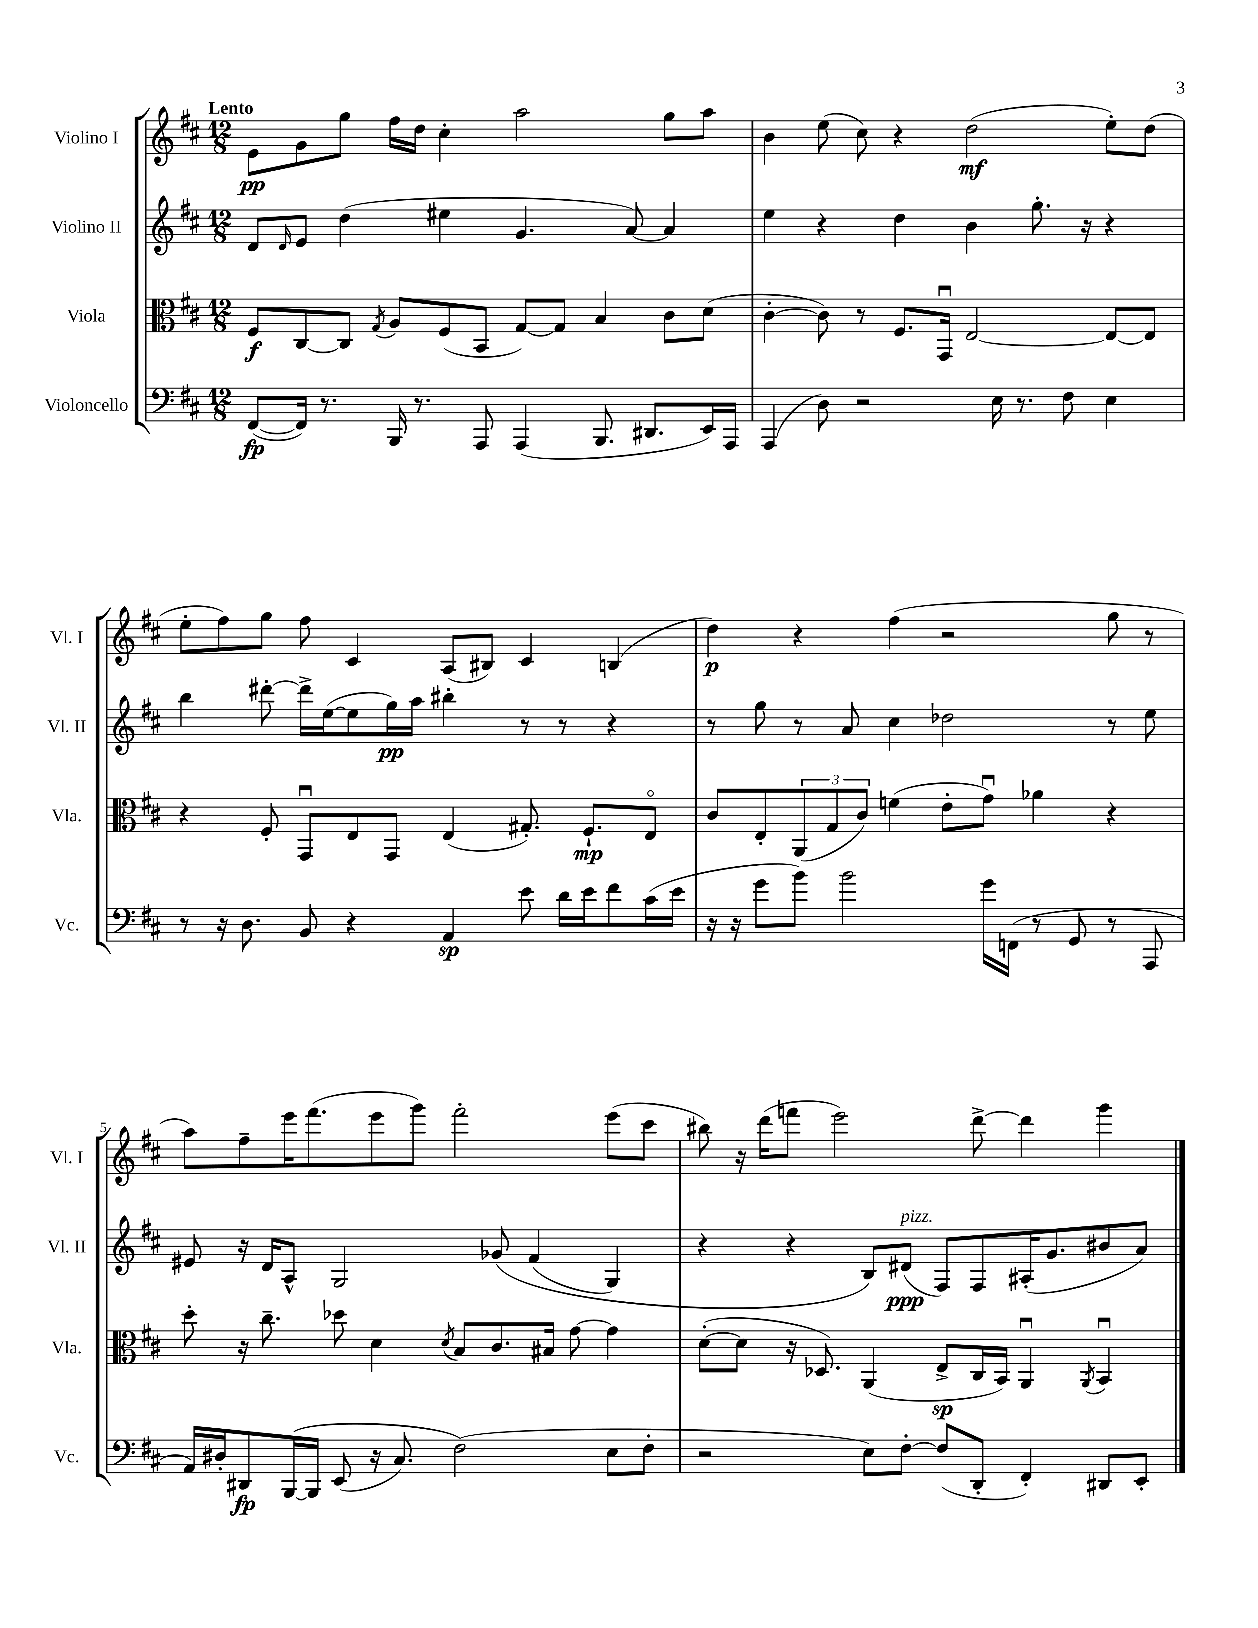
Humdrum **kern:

**kern	**kern	**kern	**kern
*staff4	*staff3	*staff2	*staff1
*clefF4	*clefC3	*clefG2	*clefG2
*k[f#c#]	*k[f#c#]	*k[f#c#]	*k[f#c#]
*M12/8	*M12/8	*M12/8	*M12/8
([8FF#/L	8F#/L	8d/L	8e\L
.	.	16qqd/	.
16FF#/]Jk)	[8C#/	8e/J	8g\
8.r	.	.	.
.	8C#/]J	(4dd\	8gg\J
.	8qG/	.	.
16BBB/	8A/L	.	16ff#\LL
8.r	.	.	16dd\JJ
.	(8F#/	4ee#\	4cc#'\
8AAA/	8BB/J	.	.
(4AAA/	[8G/L)	4.g/	2aa\
.	8G/]J	.	.
8.BBB/	4B/	.	.
.	.	[8a/)	.
8.DD#/L	.	.	.
.	8c#\L	4a/]	8gg\L
16EE/L)	(8d\J	.	8aa\J
16AAA/JJ	.	.	.
=	=	=	=
(4AAA/	[4c#'\	4ee\	4b\
8D\)	8c#\])	4r	(8ee\
2r	8r	.	8cc#\)
.	8.F#/L	4dd\	4r
.	16GGu/Jk	.	.
.	[2E/	4b\	(2dd\
16E\	.	.	.
8.r	.	.	.
.	.	8.gg'\	.
8F#\	.	.	.
.	.	16r	.
4E\	8E/_L	4r	8ee'\L)
.	8E/]J	.	(8dd\J
=	=	=	=
8r	4r	4bb\	8ee'\L
16r	.	.	8ff#\)
8.D\	.	.	.
.	8F#'/	[8ddd#'\	8gg\J
8BB/	8GGu/L	16ddd#^\]LL	8ff#\
.	.	([16ee\J	.
4r	8E/	8ee\]	4c#/
.	8GG/J	16gg\L)	.
.	.	16aa\JJ	.
4AA/	(4E/	4bb#'\	(8A/L
.	.	.	8B#/J)
8e\	8.G#'/)	8r	4c#/
16d\LL	.	8r	.
16e\J	8.F#`/L	.	.
8f#\	.	4r	(4B/
(16c#\L	8Eo/J	.	.
16e\JJ	.	.	.
=	=	=	=
16r	8c#/L	8r	4dd\)
16r	.	.	.
8g\L	8E'/	8gg\	.
8b\J)	(12AA/	8r	4r
.	12G/	.	.
2b\	.	8a/	.
.	12c#/J)	.	.
.	(4f\	4cc#\	(4ff#\
.	8e'\L	2dd-\	2r
16g\LL	8gu\J)	.	.
(16FF\JJ	.	.	.
8r	4a-\	.	.
8GG/	.	.	.
8r	4r	8r	8gg\
8AAA/	.	8ee\	8r
=	=	=	=
16AA/LL)	8dd'\	8e#/	8aa\L)
16D#'/J	.	.	.
8DD#/	16r	16r	8ff#~\
.	8.cc#~\	16d/LK	.
&([16BBB/L	.	8A^^/J	16eee\K
16BBB/]JJ	.	.	(8.fff#\
(8EE/	8dd-\	2G/	.
16r	4d\	.	8eee\
8.C#/)	.	.	.
.	.	.	8ggg\J)
.	8qd/	.	.
(2F#\&)	8B/L	.	2fff#'\
.	8.c#/	&(8g-/	.
.	.	(4f#/	.
.	16B#/Jk	.	.
.	[8g\	.	.
8E\L	4g\]	4G/)	(8eee\L
8F#'\J	.	.	8ccc#\J
=	=	=	=
2r	([8d'\L	4r	8bb#\)
.	8d\]J	.	16r
.	.	.	(16ddd\LK
.	16r	4r	8fff\J
.	8.D-/)	.	.
.	.	.	2eee\)
8E\L)	(4AA/	8B/L&)	.
[8F#'\J	.	(8d#/J	.
(8F#/]L	8E^/L	8F#/L)	.
8DD'/J	16C#/L	8F#/	[8ddd^\
.	16BB/JJ)	.	.
4FF#'/)	4AAu/	(16A#'/K	4ddd\]
.	.	8.g/	.
.	8qAA/	.	.
8DD#/L	4BBu/	8b#/	4ggg\
8EE'/J	.	8a/J)	.
==	==	==	==
*-	*-	*-	*-
